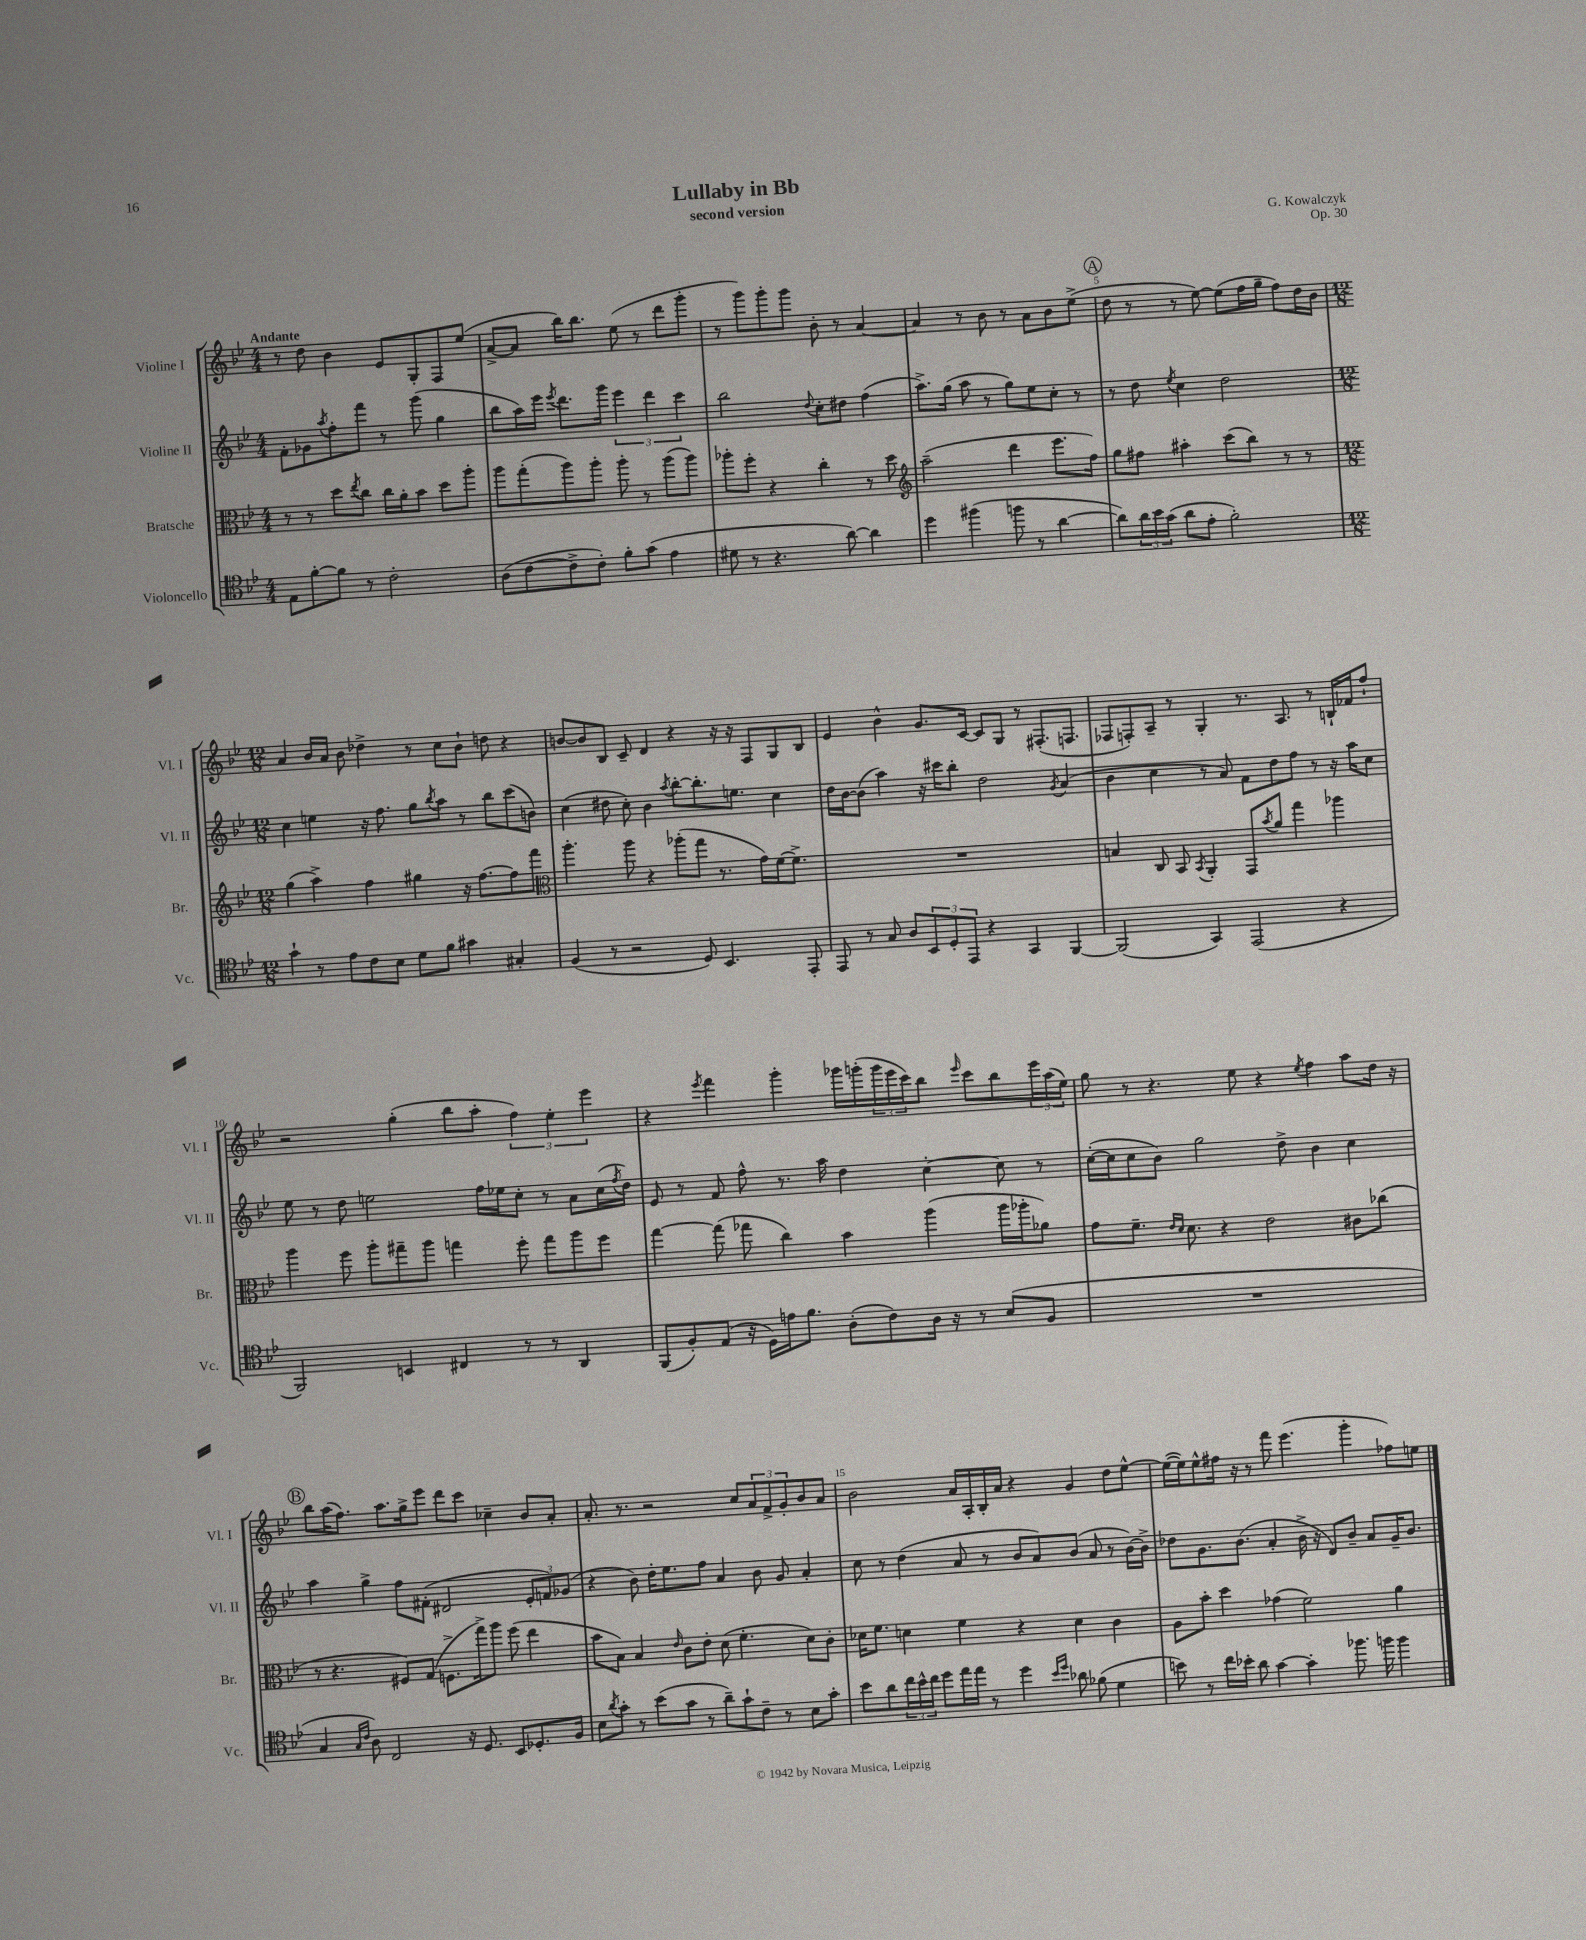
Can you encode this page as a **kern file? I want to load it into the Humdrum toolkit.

**kern	**kern	**kern	**kern
*part4	*part3	*part2	*part1
*staff4	*staff3	*staff2	*staff1
*I"Violoncello	*I"Bratsche	*I"Violine II	*I"Violine I
*I'Vc.	*I'Br.	*I'Vl. II	*I'Vl. I
*clefC4	*clefC3	*clefG2	*clefG2
*k[b-e-]	*k[b-e-]	*k[b-e-]	*k[b-e-]
*M4/4	*M4/4	*M4/4	*M4/4
=1	=1	=1	=1
!	!	!	!LO:TX:a:B:t=Andante
8E-\L	8r	8f'\L	8r
[8f'\	8r	8g-X\	8dd\
.	.	8qaa/	.
8f\J]	8dd\L	8ff'\	4b-\
.	8qee-/	.	.
8r	8cc\J	8fff\J	.
2c'\	16cc\LL	8r	8e-/L
.	16a'\J	.	.
.	8b-\J	(8ggg\	8G'/
.	8dd\L	4gg\	8F/
.	8aa'\J	.	(8ee-/J
=2	=2	=2	=2
(8A\L	8aa\L	8bb-\L	[8a^/L
[8c\	(8gg'\	16aa\L)	8a/J]
.	.	16eee-\JJ	.
.	.	8qeee-/	.
8c^\]	8aa\)	8.ddd\L	16bb-\KL)
.	.	.	8.bb-\J
8c'\J)	8aa'\J	.	.
.	.	16ggg\Jk	.
8f'\L	8aa'\	6eee-\	(8ee-\
(8g\J	8r	.	8r
.	.	6ddd\	.
4e-\	(8aa\L	.	8ddd\L
.	.	6ccc\	.
.	8aa\J)	.	8ggg'\J
=3	=3	=3	=3
8d#X\	8aa-X'\L	2bb-\	8r
8r	8ff'\J	.	8ggg\L)
4.r	4r	.	8ggg'\
.	.	.	8ggg\J
.	.	8qqdd/	.
.	4cc'\	8cc'\L	8b-'\
[8a\)	.	8dd#X\J	8r
4a\]	8r	(4ff\	[4a/
.	8dd\	.	.
=4	=4	=4	=4
*	*clefG2	*	*
4dd\	(2aa~\	8.aa^\L)	4a/]
.	.	(16gg\Jk	.
(4ff#X\	.	8aa\	8r
.	.	8r	8b-\
8ffn\	4ddd\	8gg\L)	8r
8r	.	8ee-\	8a\L
[4a\	8.eee-\L	8cc'\J	8b-\
.	.	8r	(8ee-^\J
.	16ff\Jk)	.	.
!!LO:REH:place=s1:t=A
=5	=5	=5	=5
8a\L])	8gg\L	8r	8dd\
24a\L	8ff#X\J	8dd\	8r
24b-\	.	.	.
(24g\JJ	.	.	.
.	.	8qee-/	.
8a\L	4aa#X'\	4cc\	8r
8e-'\J	.	.	[8ee-\)
2f'\)	(8ccc\L	2dd\	(8ee-\L]
.	8bb-\J)	.	16ff\L
.	.	.	16gg~\JJ
.	8r	.	8ff\L)
.	8r	.	16dd\L
.	.	.	16b-\JJ
!!LO:LB:g=z
=6	=6	=6	=6
*M12/8	*M12/8	*M12/8	*M12/8
4g`\	(4gg\	4cc\	4a/
8r	4aa^\)	4een\	16b-/LL
.	.	.	16a/JJ
8e-\L	.	.	8b-\
8c\	4ff\	16r	4dd-X^\
.	.	8.ff\	.
8B-\J	.	.	.
8d\L	4gg#X\	8gg\L	8r
.	.	8qbb-/	.
8f\J	.	8aa\J	8cc\L
4g#X\	16r	8r	8b-`\J
.	[8.ff\L	.	.
.	.	8bb-\L	8ddn\
4G#X'/	8ff\]	(8ccc\	4r
.	8fff\J	8bn\J)	.
=7	=7	=7	=7
*	*clefC3	*	*
(4F/	4.aa'\	(4cc\	[8bn/L
.	.	.	8b/]
8r	.	8dd#X\	8B-/J
2r	8aa\	8cc'\)	8c~/
.	4r	4b-\	4d/
.	.	8qaa/	.
.	(8aa-X'\L	[8bb-'\L	4r
8D/)	8gg\J	8.bb-'\]	.
4.BB-/	8.r	.	16r
.	.	8.een\J	16r
.	.	.	8F/L
.	16g\LL)	.	.
.	[16f\J	4cc\	8G/
.	8.f^\J]	.	.
8EE-'/	.	.	8B-/J
=8	=8	=8	=8
8EE-/	1.r	16dd\LL	4e-/
.	.	[16b-\J	.
8r	.	(8b-\J]	.
8G/	.	4aa\)	4b-^^\
8A/L	.	.	.
12BB-/	.	16r	8.g/L
.	.	16ccc#X\KL	.
12D'/	.	.	.
.	.	8bb-'\J	.
12EE-/J	.	.	.
.	.	.	[16c/Jk
4r	.	2dd\	8c/L]
.	.	.	8G/J
4GG/	.	.	8r
.	.	.	(8.F#X'/L
.	.	8qg/	.
[4FF/	.	(4a/	.
.	.	.	8.Fn/J
=9	=9	=9	=9
(2FF/]	4Bn/	4b-\	8F-X/L
.	.	.	8Fn'/)
.	8C/	4cc\	8A~/J
.	8BB-/	.	8r
.	8qBB-/	.	.
4GG/)	4AA'/	8r	4G'/
.	.	8a/)	.
(2EE-/	8GG/L	8f\L	8.r
.	8qb-/	.	.
.	8a/J	8dd\	.
.	.	.	8.A/
.	4gg\	8ff\J	.
.	.	8r	8r
4r	4aa-X\	16r	16Bn`/LL
.	.	16aa\KL	16f-X/J
.	.	8cc\J	8ff`/J
!!LO:LB:g=z
=10	=10	=10	=10
2FF/)	4aa\	8ee-\	2r
.	.	8r	.
.	8ff\	8dd\	.
.	8aa'\L	2een\	.
4BBn/	8gg#X~\	.	(4gg'\
.	8aa\J	.	.
4C#X/	4ggn\	.	8bb-\L
.	.	16ff\LL	8aa'\J
.	.	16ee-X\J	.
8r	8ff'\	8cc'\J	6ff\)
8r	8gg\L	8r	.
.	.	.	6ee-'\
4AA/	8aa\	8a\L	.
.	.	.	6eee-\
.	8ff\J	(16cc\L	.
.	.	8qff/	.
.	.	16dd\JJ)	.
=11	=11	=11	=11
(8FF/L	[4gg\	8e-/	4r
8F'/)	.	8r	.
.	.	.	8qeee-/
(8E-/J	(8gg\]	8f/	4fff\
16r	8gg-X\	8ff^^\	.
16D\LL)	.	.	.
16en\J	4cc\)	8.r	4ggg'\
8.f\J	.	.	.
.	.	16aa\	.
(8A'\L	4b-\	4dd\	16ggg-X\LL
.	.	.	(16gggn'\
8c\)	.	.	24ggg\
.	.	.	24eee-\
.	.	.	24ccc\J)
16A\Jk	(4aa\	[4cc'\	8bb-\J
16r	.	.	.
.	.	.	16qqeee-/
8r	.	.	8ccc\L
(8B-/L	16aa\LL	8cc\]	8bb-\
.	16aa-X'\J	.	.
8F/J	8a-X\J)	8r	24eee-\L
.	.	.	(24aa\
.	.	.	24ee-\JJ)
=12	=12	=12	=12
1.r	8g\L	([16cc'\LL	8gg\
.	.	16cc\J]	.
.	8.f~\J	8cc\	8r
.	.	8b-\J)	4.r
.	16qqe-/LL	.	.
.	16qqd/JJ	.	.
.	8.d\	.	.
.	.	2gg\	.
.	4r	.	.
.	.	.	8ee-\
.	2e-\	.	4r
.	.	8dd^\	.
.	.	.	8qee-/
.	.	4b-\	4ff\
.	8c#X\L	4cc\	8aa\L
.	(8cc-X\J	.	16dd\Jk
.	.	.	16r
!!LO:LB:g=z
!!LO:REH:place=s1:t=B
=13	=13	=13	=13
4G/	8r	4aa\	8bb-\L
.	4.r	.	(16aa\K
.	.	.	8.ff\J)
16qqG/LL	.	.	.
16qqc/JJ	.	.	.
8A\)	.	4gg^\	.
2C/	.	.	8.aa\L
.	8F#X/L)	8ff\L	.
.	.	.	16gg^\k
.	(8G/J	(8f#X'\J	8eee-\J
.	8.Fn^\L	2d#X/	8ddd\L
16r	.	.	8ccc\J
8.D/	16gg^\k)	.	.
.	8aa\J	.	4cc-X~\
8BB-/L	(8ff\	.	.
8.D-X'/	4ee-\	12e-'/L	8b-/L
.	.	12fn/)	.
.	.	.	8a'/J
.	.	(12g-X/J	.
16F/Jk	.	.	.
=14	=14	=14	=14
8B-\L	8b-\L	4r	8.a'/
8qa/	.	.	.
8g'\J	8B-\J)	.	.
.	.	.	8.r
8r	4B-/	8b-\)	.
(8b-\L	.	16dd'\KL	2r
.	.	8.ee-\	.
.	16qqe-/	.	.
8g\J	8c\L	.	.
8r	8e-'\J	8ff\J	.
8a~\L)	(8d\	4a/	.
8g`\	4.f'\	.	8cc/L
8c~\J	.	8b-\	12a/
.	.	.	12f^/
8r	.	8g/	.
.	.	.	12g'/
8B-\L	8d\L)	4a'/	8b-/
8g'\J	8c'\J	.	8a/J
=15	=15	=15	=15
8b-\L	16d-X\KL	8cc\	2b-\
.	8.f\J	.	.
8a\	.	8r	.
24cc\L	4dn\	(4dd\	.
24b-^^\	.	.	.
24cc\JJ	.	.	.
8dd\L	.	.	.
16ee-\L	4f\	8a/	16a/LL
16ee-\JJ	.	.	16A'/
8r	.	8r	16B-'/
.	.	.	16a/JJ
4dd\	4r	8b-/L	4r
.	.	8a/)	.
16qqb-/LL	.	.	.
16qqdd/JJ	.	.	.
8a-X\	4d\	(8b-/J	4g/
(8f-X\	.	8a/	.
4d\	4c\	8r	8dd\L
.	.	[16b-\LL)	[8ee-^^\J
.	.	16b-^\JJ]	.
=16	=16	=16	=16
8bn\)	8A\L	8dd-X\L	(16ee-\LL_
.	.	.	16ee-\J])
8r	8b-'\J	8.g\	8ee-^^\
16cc\LL	4dd\	.	16ff#X\Jk
16b-X'\JJ	.	(8.b-\J	16r
8a\	.	.	8r
[4g\	(4g-X\	4a'/	8fff\
.	.	.	(4.eee-\
4g'\]	2f\)	16b-^\	.
.	.	16r	.
.	.	8d/L)	.
8.ff-X\	.	8b-~/J	4ggg'\
.	.	8a/L	.
16ffn\	.	.	.
4ff\	4a\	16g~/K	8ff-X\L)
.	.	8.b-/J	.
.	.	.	8een\J
==	==	==	==
*-	*-	*-	*-
